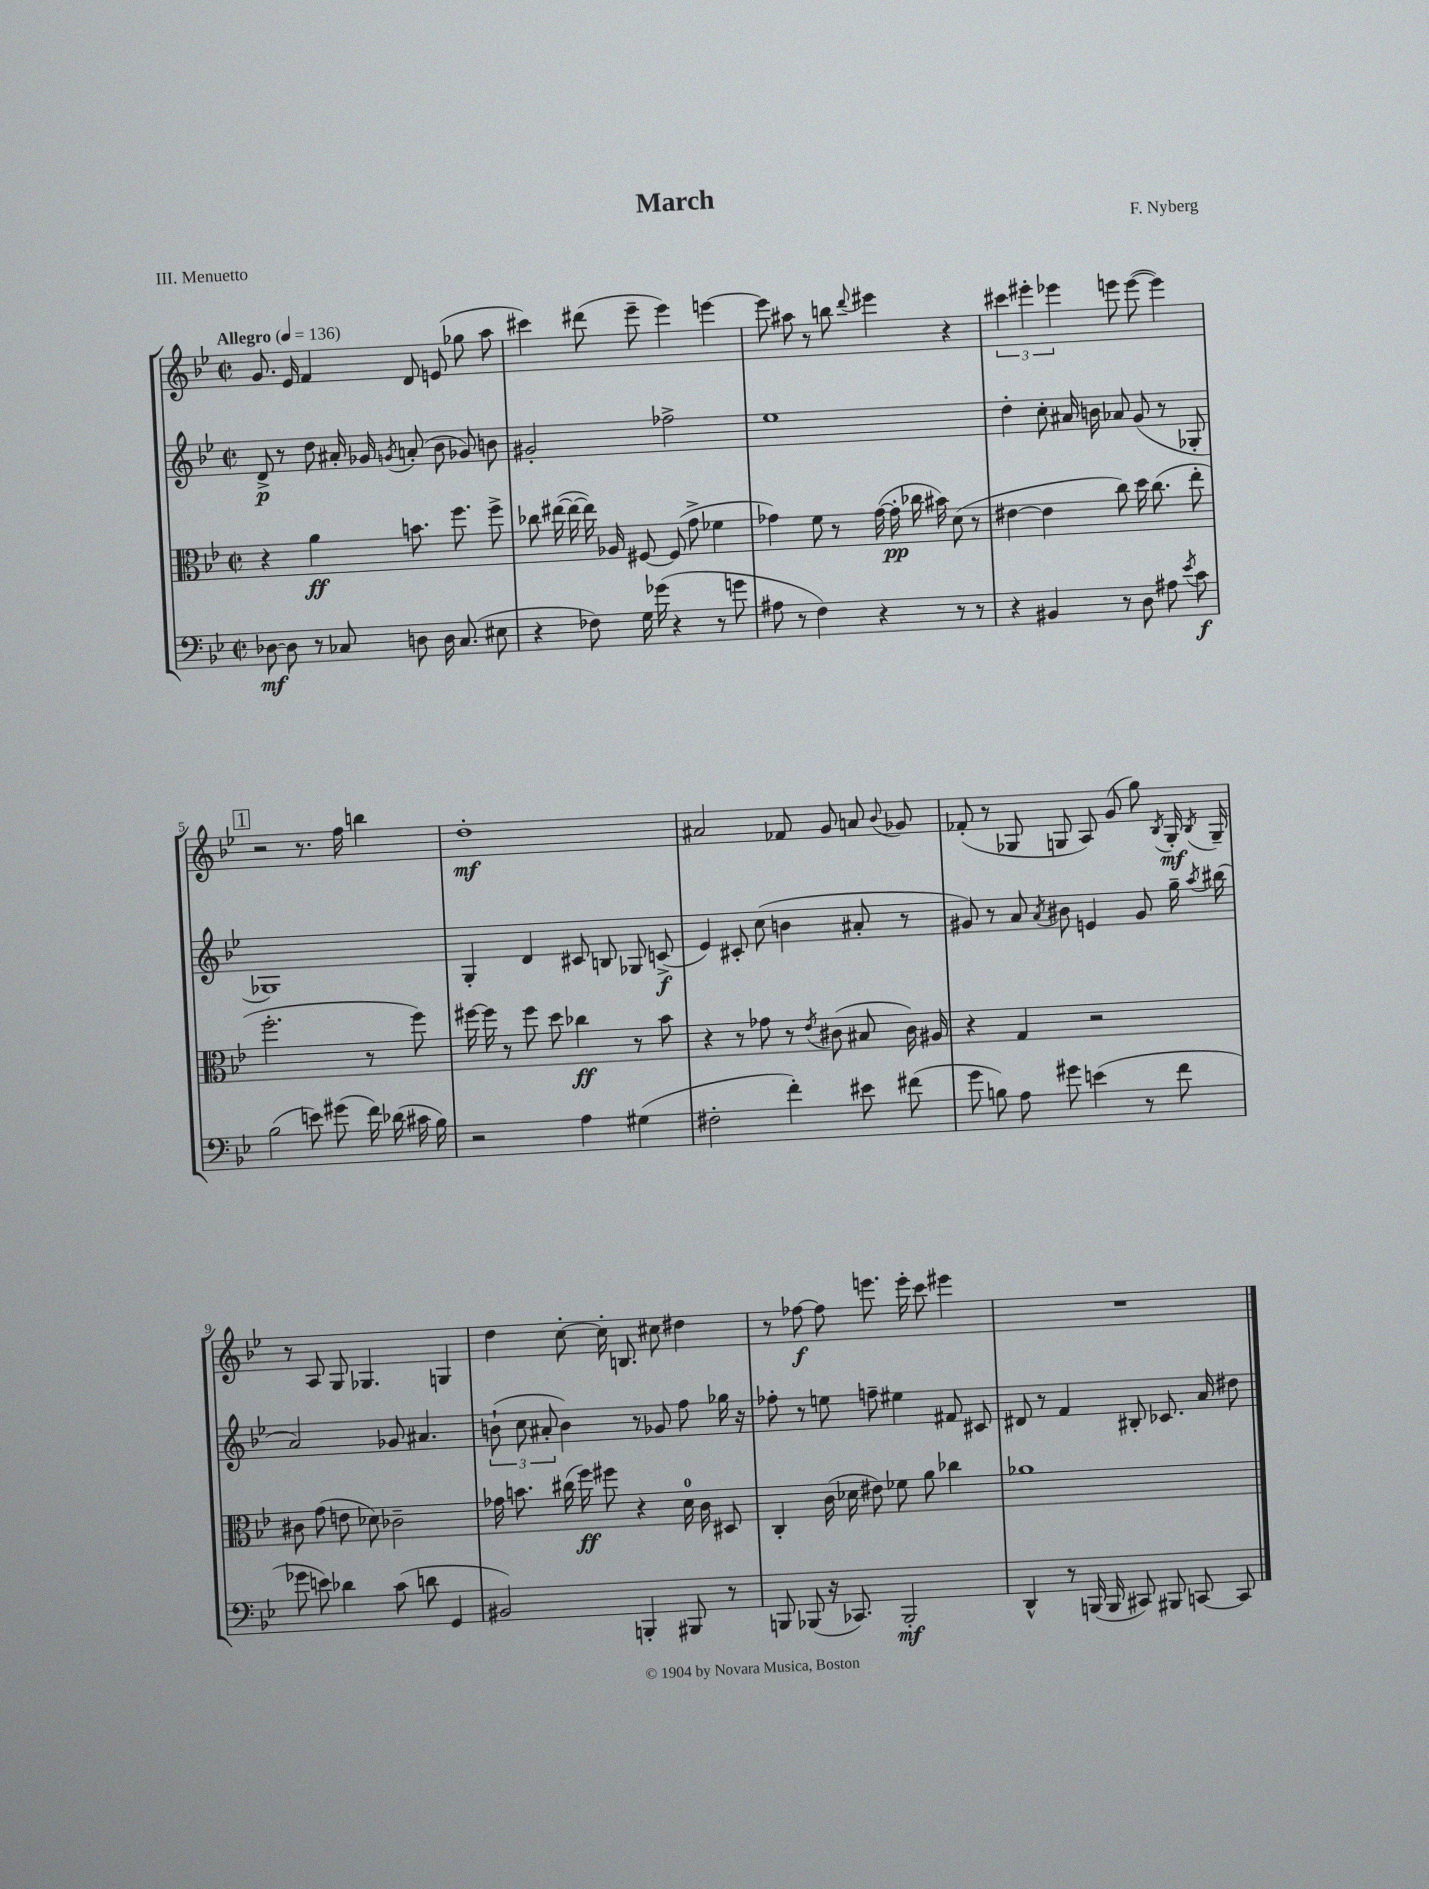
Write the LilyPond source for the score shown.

\header { title = "March" composer = "F. Nyberg" piece = "III. Menuetto" }
<<
\new StaffGroup <<
\new Staff = "s0" {
    \clef treble \key bes \major \defaultTimeSignature \time 2/2 \tempo "Allegro" 4 = 136
    \autoBeamOff g'8. ees'16 f'4 d'8 e'8( ges''8 a''8 |
    cis'''4) dis'''8( ees'''8-- ees'''4) e'''4~ |
    e'''8 ais''8 r8 b''8 \appoggiatura { d'''8 } eis'''4 r4 |
    \tuplet 3/2 { cis'''4 eis'''4-. ees'''4 } e'''8 e'''8~( e'''4) |
    \mark \markup { \box "1" } r2 r8. f''16 b''4 |
    d''1-.\mf |
    ais'2 fes'8 g'8 a'8 \appoggiatura { bes'8 } ges'8 |
    fes'8-.( r8 ges8 g8 a8) g'8( g''8) \acciaccatura { bes8 } g16-.\mf \acciaccatura { bes8 } g16-- |
    r8 a8 g8 ges4. g4 |
    d''4 c''8~-. c''16-. b8. cis''8 dis''4 |
    r8 fes''8~\f fes''8 e'''8. e'''16-. c'''8 eis'''4 |
    R1 \bar "|." |
}
\new Staff = "s1" {
    \clef treble \key bes \major \defaultTimeSignature \time 2/2
    \autoBeamOff d'8->\p r8 d''8 ais'16-. ges'16 \acciaccatura { g'8 } a'8-.( bes'8 ges'8) b'8 |
    gis'2-. fes''2-> |
    ees''1 |
    d''4-. c''8-. ais'16 b'16 aes'8 g'8( r8 ges8-. |
    \mark \markup { \box "1" } ges1) |
    g4-. d'4 cis'8 b8 ges8 c'8->\f( |
    ees'4) cis'8-. c''8( b'4 ais'8-. r8 |
    gis'8) r8 a'8 \acciaccatura { a'8 } bis'8 e'4 gis'8 g''16-- \acciaccatura { a''8 } bis''16( |
    a'2) ges'8 ais'4. |
    \tuplet 3/2 { b'8-!( c''8 ais'8-. } b'4) r8 ges'8 f''8 ges''16 r16 |
    fes''8-. r8 e''8 f''8-- eis''4 fis'8 cis'8 |
    dis'8 r8 f'4 bis8-. ces'8. a'16 dis''8 \bar "|." |
}
\new Staff = "s2" {
    \clef alto \key bes \major \defaultTimeSignature \time 2/2
    \autoBeamOff r4 a'4\ff b'8. f''8. f''8-> |
    ces''8 eis''16~( eis''16~ eis''16) aes16 fis8~ fis8( g'8-> fes'4 |
    ges'4) f'8 r8 ges'16~( ges'16-.\pp ces''16 bis'16) d'8( r8 |
    eis'4~ eis'4 c''8) d''16 c''8.( ees''8-. |
    \mark \markup { \box "1" } f''2.-. r8 f''8) |
    fis''16~ fis''16 r8 fis''8 d''8 ces''4\ff r8 bes'8 |
    r4 r8 ges'8 r8 \acciaccatura { ees'8 } cis'8( bis8 cis'16) ais16 |
    r4 g4 r2 |
    cis'8 g'8( e'8 des'8) ces'2-- |
    ges'16 b'8. cis''16( f''16\ff) fis''8 r4 d'16-0 c'16 dis8 |
    c4-. c'16( des'16 eis'8) fes'8 a'8 ces''4 |
    aes'1 \bar "|." |
}
\new Staff = "s3" {
    \clef bass \key bes \major \defaultTimeSignature \time 2/2
    \autoBeamOff des8~\mf des8 r8 ces8 d8 d16 ces8.( eis8 |
    r4 fes8) g16 ges'16( r4 r8 g'8 |
    ais8 r8 f4) r4 r8 r8 |
    r4 bis,4 r8 d8 ais8 \acciaccatura { ees'8 } c'8\f |
    \mark \markup { \box "1" } bes2( e'8) gis'8( f'16) des'16( cis'16 bes16) |
    r2 a4 gis4( |
    fis2-. f'4-.) eis'8 fis'8( |
    g'8 b8) a8 gis'8 e'4( r8 f'8 |
    ges'8 e'8) des'4 c'8( d'8 g,4 |
    bis,2) b,,4-. bis,,8 r8 |
    b,,8 bes,,8( r16 ces,8.) bes,,2-.\mf |
    d,4-^ r8 b,,16( b,,16 cis,8) bis,,8 c,8~ c,8 \bar "|." |
}
>>
>>
